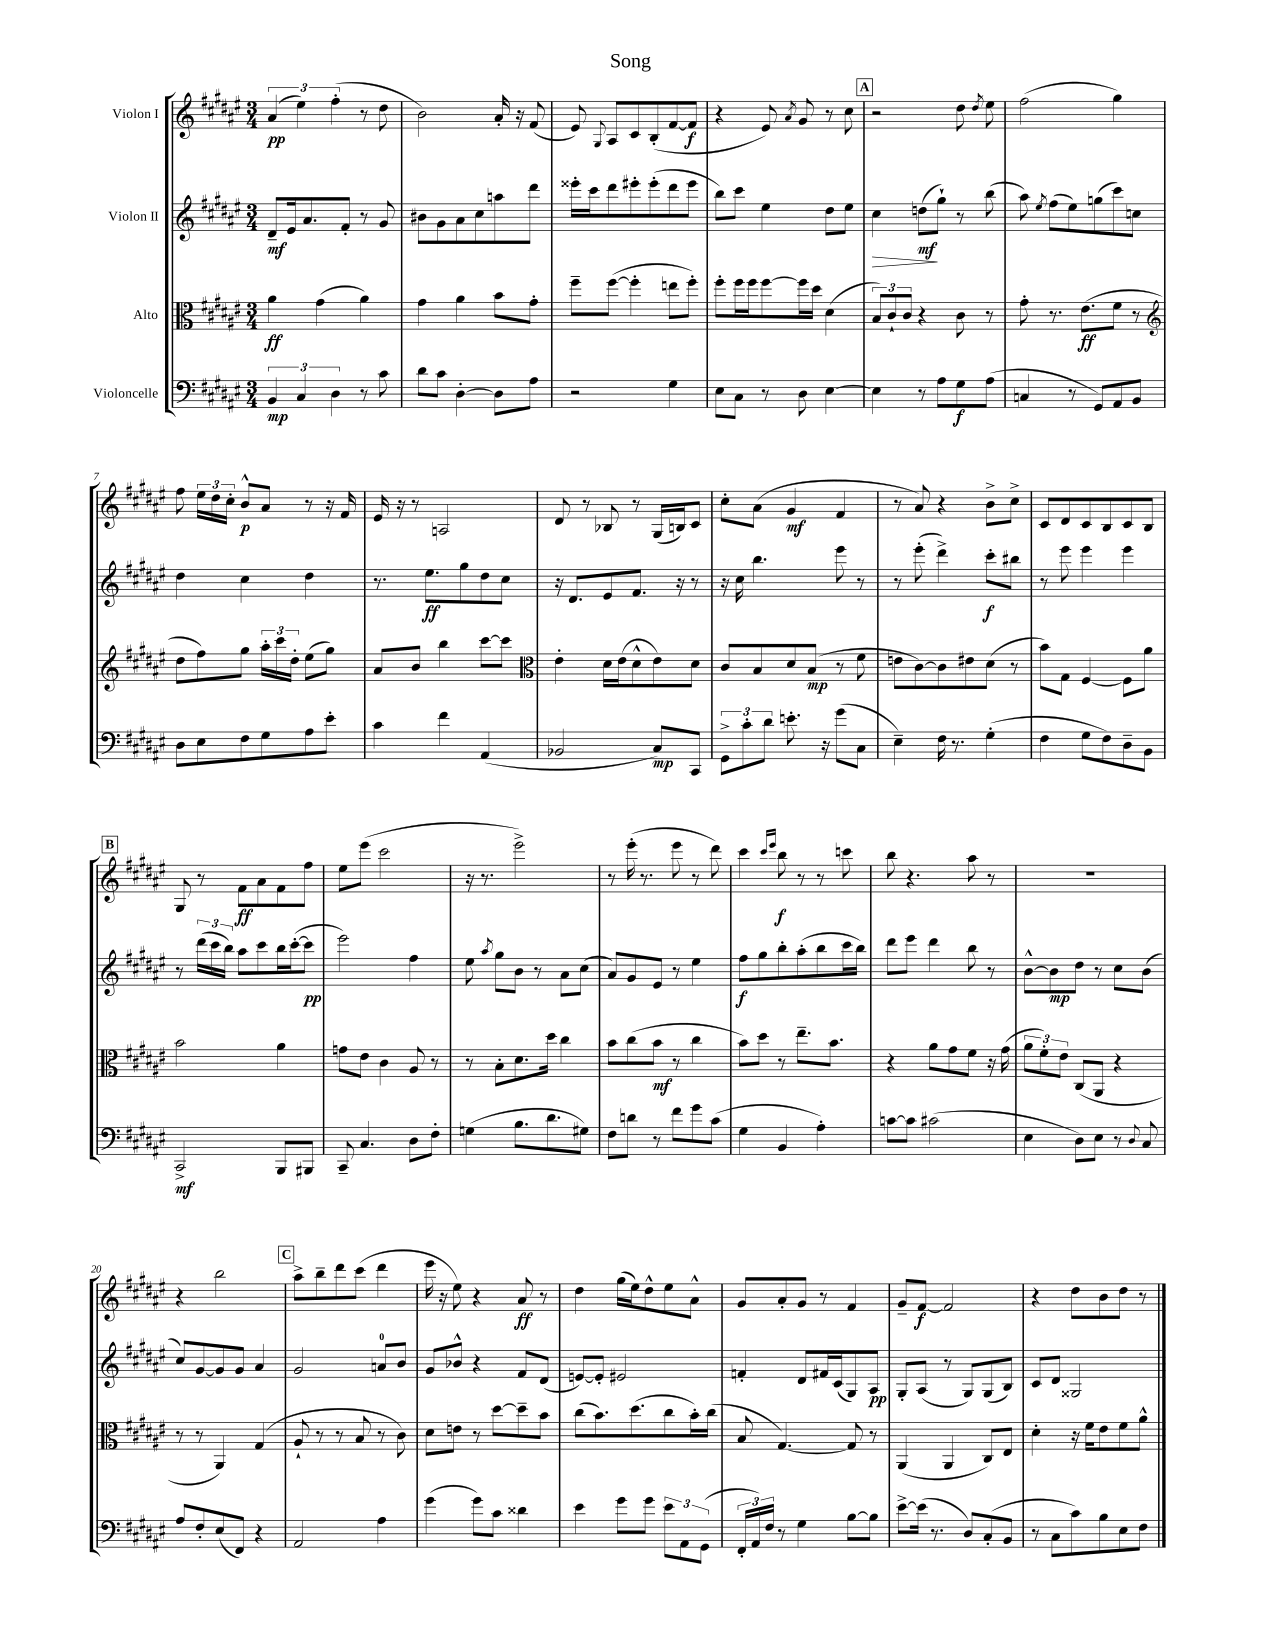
\header { title = "Song" }
<<
\new StaffGroup <<
\new Staff = "s0" \with { instrumentName = "Violon I" } {
    \clef treble \key fis \major \numericTimeSignature \time 3/4
    \autoBeamOff \tuplet 3/2 { ais'4\pp( eis''4) fis''4-.( } r8 dis''8 |
    b'2) ais'16-. r16 fis'8( |
    eis'8) \appoggiatura { gis8 } ais8[ cis'8 b8-.( fis'8~ fis'8]\f |
    r4 eis'8) \acciaccatura { ais'8 } gis'8 r8 cis''8 |
    \mark \markup { \box "A" } r2 dis''8 \acciaccatura { dis''8 } eis''8 |
    fis''2( gis''4) |
    fis''8 \tuplet 3/2 { eis''16[ dis''16 cis''16]-. } b'8[-^\p ais'8] r8 r16 fis'16 |
    eis'16 r16 r8 a2 |
    dis'8 r8 bes8 r8 gis16[( b16) cis'8] |
    cis''8[-. ais'8]( gis'4\mf fis'4 |
    r8 ais'8) r4 b'8[-> cis''8]-> |
    cis'8[ dis'8 cis'8 b8 cis'8 b8] |
    \mark \markup { \box "B" } gis8 r8 fis'8[\ff ais'8 fis'8 fis''8] |
    eis''8[ eis'''8]( cis'''2 |
    r16 r8. eis'''2->) |
    r8 eis'''16-.( r8. eis'''8 r8 dis'''8) |
    cis'''4 \grace { cis'''16[ eis'''16] } b''8\f r8 r8 c'''8 |
    b''8 r4. ais''8 r8 |
    R2. |
    r4 b''2 |
    \mark \markup { \box "C" } ais''8[-> b''8-- dis'''8 cis'''8]( dis'''4 |
    eis'''16 r16 eis''8) r4 ais'8\ff r8 |
    dis''4 gis''16[( eis''16) dis''8-^ eis''8 ais'8]-^ |
    gis'8[ ais'8-. gis'8] r8 fis'4 |
    gis'8[-- fis'8]~\f fis'2 |
    r4 dis''8[ b'8 dis''8] r8 \bar "|." |
}
\new Staff = "s1" \with { instrumentName = "Violon II" } {
    \clef treble \key fis \major \numericTimeSignature \time 3/4
    \autoBeamOff dis'8[--\mf eis'16 ais'8. fis'8]-. r8 gis'8 |
    bis'8[ gis'8 ais'8 cis''8 a''8 dis'''8] |
    eisis'''16[-. cis'''16 dis'''8 eis'''8-. eis'''8-.( dis'''8 eis'''8] |
    b''8[) cis'''8] eis''4 dis''8[ eis''8] |
    \mark \markup { \box "A" } cis''4\> d''8[\mf\!( gis''8]-!) r8 b''8( |
    ais''8) \acciaccatura { eis''8 } fis''8[( eis''8) g''8( cis'''8) c''8] |
    dis''4 cis''4 dis''4 |
    r8. eis''8.[\ff gis''8 dis''8 cis''8] |
    r16 dis'8.[ eis'8 fis'8.] r16 r8 |
    r16 cis''16 b''4. eis'''8 r8 |
    r8 eis'''8-.( dis'''4->) cis'''8[-.\f bis''8] |
    r8 eis'''8 eis'''4 eis'''4 |
    \mark \markup { \box "B" } r8 \tuplet 3/2 { dis'''16[( cis'''16 b''16]) } ais''8[ cis'''8 b''16 cis'''16~-.( cis'''8]\pp |
    eis'''2) fis''4 |
    eis''8 \acciaccatura { ais''8 } gis''8[ b'8] r8 ais'8[ cis''8]( |
    ais'8[) gis'8 eis'8] r8 eis''4 |
    fis''8[\f gis''8 b''8-. ais''8-.( b''8 cis'''16 b''16]) |
    dis'''8[ eis'''8] dis'''4 b''8 r8 |
    b'8[~-^ b'8\mp dis''8] r8 cis''8[ b'8]( |
    cis''8[) gis'8~ gis'8 gis'8] ais'4 |
    \mark \markup { \box "C" } gis'2 a'8[-0 b'8] |
    gis'8[ bes'8]-^ r4 fis'8[ dis'8]( |
    e'8[~) e'8]-. eis'2 |
    f'4-. dis'8[ fis'16 cis'16( gis8) ais8]\pp |
    gis8[-. ais8]( r8 gis8[) gis8( b8]) |
    cis'8[ dis'8] gisis2 \bar "|." |
}
\new Staff = "s2" \with { instrumentName = "Alto" } {
    \clef alto \key fis \major \numericTimeSignature \time 3/4
    \autoBeamOff ais'4\ff gis'4( ais'4) |
    gis'4 ais'4 b'8[ gis'8]-. |
    fis''8[-- fis''8]~( fis''4-. e''8[ fis''8]-.) |
    fis''8[-. fis''16 fis''16 fis''8~ fis''16 dis''16] dis'4( |
    \mark \markup { \box "A" } \tuplet 3/2 { b8[) cis'8-! cis'8] } r4 cis'8 r8 |
    gis'8-. r8. eis'8.[\ff( fis'8] r8 |
    \clef treble dis''8[ fis''8) gis''8] \tuplet 3/2 { ais''16[-. cis'''16 dis''16]-. } eis''8[( gis''8]) |
    ais'8[ b'8] b''4 cis'''8[~ cis'''8] |
    \clef alto eis'4-. dis'16[ eis'16( dis'8-^ eis'8) dis'8] |
    cis'8[ b8 dis'8 b8]\mp( r8 fis'8 |
    e'8[ cis'8~) cis'8 eis'8 dis'8]( r8 |
    b'8[) gis8] fis4~ fis8[ ais'8] |
    \mark \markup { \box "B" } b'2 ais'4 |
    g'8[ eis'8] cis'4 ais8 r8 |
    r8 b8[-. dis'8. dis''16] cis''4 |
    b'8[ cis''8( b'8]\mf r8 cis''4 |
    b'8[) dis''8] r8 eis''8.[-- b'8.] |
    r4 ais'8[ gis'8 fis'8] r16 gis'16( |
    \tuplet 3/2 { ais'8[ fis'8-.) eis'8] } cis8[( ais,8] r4 |
    r8 r8 ais,4) gis4( |
    \mark \markup { \box "C" } ais8-! r8 r8 b8 r8 cis'8) |
    dis'8[ e'8] r8 dis''8[~ dis''8-- b'8] |
    cis''8[( b'8.) dis''8.( cis''8 b'16-.) cis''16]( |
    b8 gis4.~) gis8 r8 |
    ais,4( ais,4 cis8[) eis8] |
    dis'4-. r16 fis'16[ eis'8 fis'8 ais'8]-^ \bar "|." |
}
\new Staff = "s3" \with { instrumentName = "Violoncelle" } {
    \clef bass \key fis \major \numericTimeSignature \time 3/4
    \autoBeamOff \tuplet 3/2 { b,4\mp cis4 dis4 } r8 cis'8 |
    dis'8[ cis'8] dis4~-. dis8[ ais8] |
    r2 gis4 |
    eis8[ cis8] r8 dis8 eis4~ |
    \mark \markup { \box "A" } eis4 r8 ais8[ gis8\f ais8]( |
    c4 r8 gis,8[) ais,8 b,8] |
    dis8[ eis8 fis8 gis8 ais8 eis'8]-. |
    cis'4 fis'4 ais,4( |
    bes,2 cis8[\mp) cis,8] |
    \tuplet 3/2 { gis,8[-> cis'8-. dis'8] } e'8.-. r16 gis'8[( cis8] |
    eis4--) fis16 r8. gis4-.( |
    fis4 gis8[ fis8) dis8-- b,8] |
    \mark \markup { \box "B" } cis,2->\mf b,,8[ bis,,8] |
    cis,8-- cis4. dis8[ fis8]-. |
    g4( b8.[ dis'8. gis8]) |
    fis8[ d'8] r8 fis'8[ gis'8 cis'8]( |
    gis4 b,4 ais4-.) |
    c'8[~ c'8] cis'2( |
    eis4 dis8[) eis8] r8 \appoggiatura { dis8 } cis8 |
    ais8[ fis8-. eis8( fis,8]) r4 |
    \mark \markup { \box "C" } ais,2 ais4 |
    gis'4( gis'8[) cis'8] disis'4 |
    eis'4 gis'8[ gis'8] \tuplet 3/2 { eis'8[ ais,8 gis,8]( } |
    \tuplet 3/2 { fis,16[-. ais,16) fis16] } r8 gis4 b8[~ b8] |
    eis'8[~-> eis'16]( r8. dis8[) cis8-.( b,8] |
    r8 cis8[ cis'8) b8 eis8 fis8] \bar "|." |
}
>>
>>
